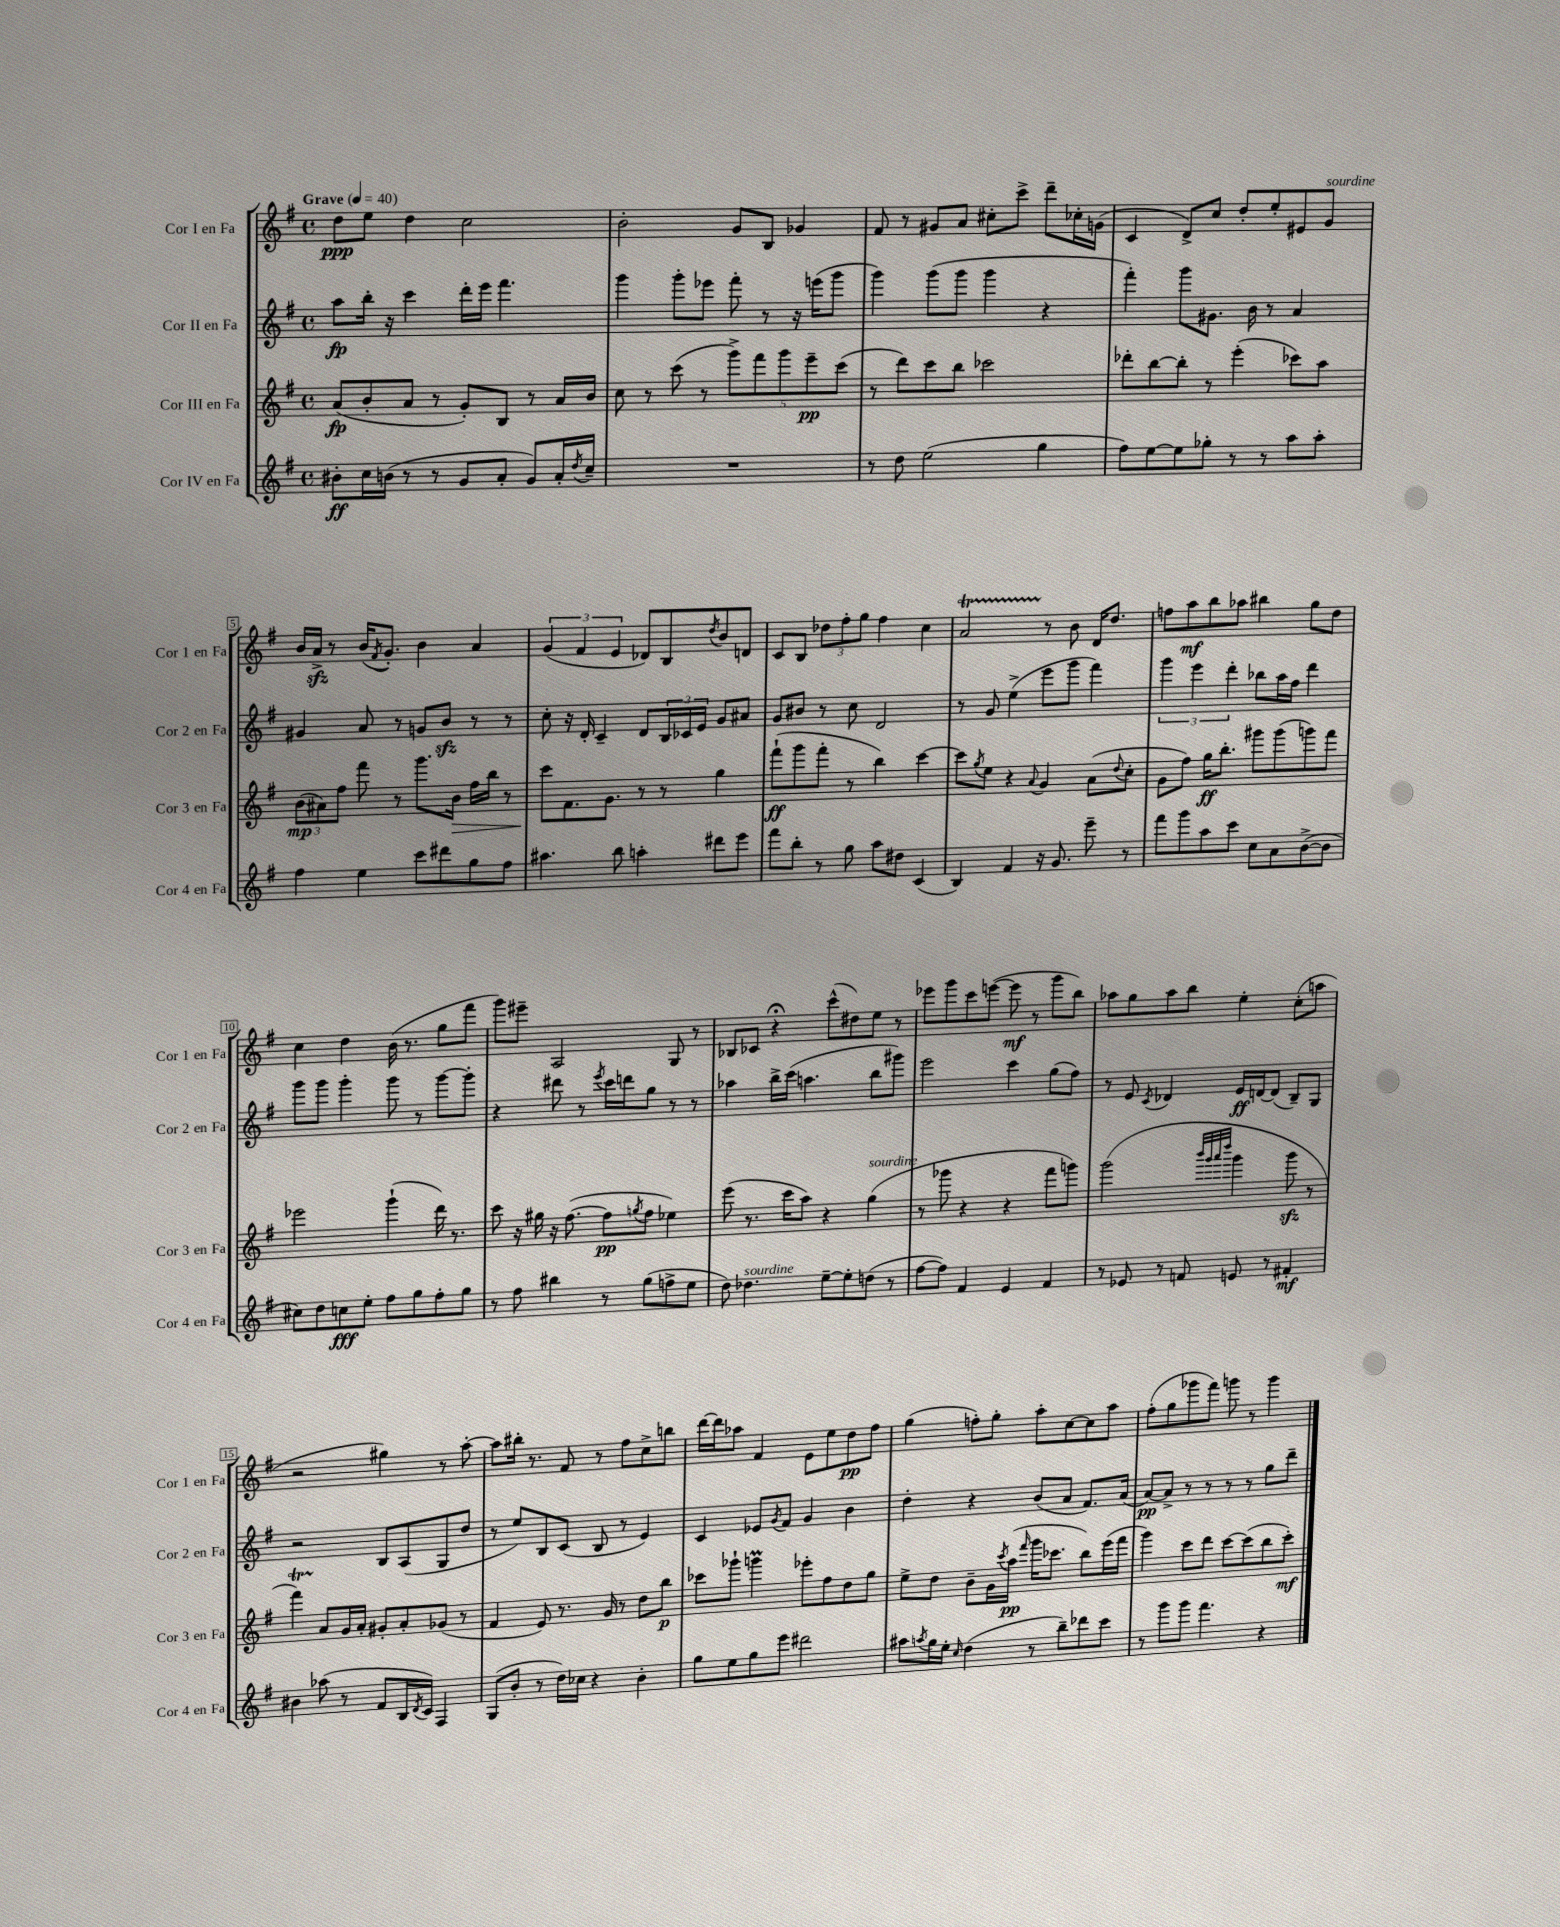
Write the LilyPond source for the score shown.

<<
\new StaffGroup <<
\new Staff = "s0" \with { instrumentName = "Cor I en Fa" shortInstrumentName = "Cor 1 en Fa" } {
    \clef treble \key g \major \defaultTimeSignature \time 4/4 \tempo "Grave" 4 = 40
    d''8\ppp e''8 d''4 c''2 |
    b'2-. g'8 b8 ges'4 |
    fis'8 r8 gis'8 a'8 cis''8-. c'''8-> d'''8-- ces''16-. g'16( |
    c'4 d'8->) c''8 d''8-. e''8-. eis'8 g'8^\markup { \italic "sourdine" } |
    b'16 a'16->\sfz r8 b'16( \acciaccatura { fis'8 } g'8.-.) b'4 a'4 |
    \tuplet 3/2 { g'4( fis'4 e'4 } des'8) b8 \acciaccatura { d''8 } b'8 d'8 |
    c'8 b8 \tuplet 3/2 { des''8 fis''8-. g''8 } fis''4 c''4 |
    a'2\startTrillSpan r8\stopTrillSpan b'8 d'16 d''8. |
    f''8 a''8\mf b''8 aes''8 bis''4 g''8 d''8 |
    c''4 d''4 b'16( r8. g''8 fis'''8 |
    g'''8) eis'''8-- a2 g8 r8 |
    bes8 ces'8 r4\fermata c'''8-^( dis''8) e''8 r8 |
    ees'''8 g'''8 c'''8 e'''8~( e'''8\mf r8 g'''8 b''8) |
    aes''8 g''8 aes''8 b''8 e''4-. c''8-.( a''8 |
    r2 gis''4) r8 a''8~-. |
    a''8 bis''16-. r8. fis'8 r8 fis''8 c''8-> b''8 |
    d'''16~ d'''16 aes''8 fis'4 e'8 e''8 d''8\pp fis''8 |
    g''4( f''8-.) g''8-. a''8-. c''8~ c''8 a''8 |
    fis''8-.( g''8 ges'''8 fis'''8) g'''8 r8 g'''4 \bar "|." |
}
\new Staff = "s1" \with { instrumentName = "Cor II en Fa" shortInstrumentName = "Cor 2 en Fa" } {
    \clef treble \key g \major \defaultTimeSignature \time 4/4
    a''8\fp b''16-. r16 c'''4 d'''16-. e'''16 fis'''4. |
    g'''4 g'''8-. ees'''8 fis'''8-. r8 r16 e'''16( g'''8 |
    g'''4) g'''8( g'''8 g'''4 r4 |
    fis'''4-.) g'''8 gis'8. b'16 r8 a'4 |
    gis'4 a'8 r8 g'8 b'8\sfz r8 r8 |
    c''8-. r16 d'16-. c'4-- d'8 \tuplet 3/2 { b16 ces'16 e'16 } g'8 ais'8 |
    g'8 bis'8 r8 c''8 d'2 |
    r8 g'8 e''4->( e'''8 g'''8 fis'''4) |
    \tuplet 3/2 { g'''4 e'''4 d'''4-. } bes''8 a''16 fis''16 d'''4 |
    g'''8 g'''8 g'''4-. g'''8 r8 g'''8~ g'''8-. |
    r4 dis'''8 r8 \acciaccatura { e'''8 } c'''16 d'''16 g''8 r8 r8 |
    aes''4 b''16-> c'''16( a''4. b''8 gis'''8) |
    e'''2 c'''4 g''8( fis''8) |
    r8 e'8 \acciaccatura { c'8 } des'4 e'16\ff d'16~ d'8( b8--) g8 |
    r2 b8 a8( g8 d''8 |
    r8 e''8) b8 c'8( b8 r8 e'4) |
    c'4 ees'8 \acciaccatura { g'8 } fis'8 g'4 b'4 |
    d''4-. r4 b'8( a'8 fis'8.) a'16( |
    a'8~\pp) a'8-> r8 r8 r8 r8 g''8 d'''8-- \bar "|." |
}
\new Staff = "s2" \with { instrumentName = "Cor III en Fa" shortInstrumentName = "Cor 3 en Fa" } {
    \clef treble \key g \major \defaultTimeSignature \time 4/4
    a'8\fp( b'8-. a'8 r8 g'8-.) b8 r8 a'16 b'16 |
    c''8 r8 c'''8( r8 \tuplet 5/4 { g'''8->) fis'''8 g'''8 e'''8--\pp c'''8( } |
    r8 d'''8) c'''8 b''8 ces'''2 |
    des'''8-. b''8~ b''8-. r8 e'''4-.( ces'''8) a''8 |
    \tuplet 3/2 { b'8\mp( ais'8) fis''8 } fis'''8 r8 g'''8. b'16\> fis''16 b''16 r8 |
    c'''8\! fis'8. g'8. r8 r8 g''4 |
    fis'''8-!\ff( g'''8 fis'''8-. r8 b''4) c'''4~ |
    c'''8 \acciaccatura { g''8 } e''8 r4 \appoggiatura { a'8 } g'4 a'8( \appoggiatura { d''8 } c''8-. |
    g'8 fis''8) g''16\ff b''8.-. gis'''8 gis'''8( g'''8) fis'''8 |
    ees'''2 g'''4-!( d'''16) r8. |
    c'''8 r16 gis''16 r16 fis''8.~( fis''8\pp \acciaccatura { g''8 } fis''8 ees''4) |
    e'''8( r8. c'''16 a''8) r4 g''4^\markup { \italic "sourdine" }( |
    r8 ges'''8 r4 r4 fis'''8 g'''8) |
    g'''2( \grace { b'''32 g'''32 a'''32 d''''32 } g'''4 g'''8\sfz r8 |
    fis'''4\startTrillSpan) a'8\stopTrillSpan g'16 a'16-. gis'8-. a'8-. ges'8( r8 |
    fis'4 e'8) r8. g'16 r8 d''8 b''8\p |
    ces'''8 ges'''8-! g'''4\prall ees'''8-. fis''8 d''8 g''8 |
    e''8-> d''8 b'8-- g'16 \acciaccatura { c'''8 } a''16\pp( \grace { fis'''16 } g'''16 ces'''8. b''8) e'''16( fis'''16 |
    g'''4) c'''8 d'''8 c'''8~ c'''8( b''8 c'''8-.\mf) \bar "|." |
}
\new Staff = "s3" \with { instrumentName = "Cor IV en Fa" shortInstrumentName = "Cor 4 en Fa" } {
    \clef treble \key g \major \defaultTimeSignature \time 4/4
    bis'8-.\ff c''16 b'16( r8 r8 g'8 a'8-. g'8) a'16-. \acciaccatura { d''8 } c''16-- |
    R1 |
    r8 d''8 e''2( g''4 |
    fis''8) e''8~ e''8 ges''8-. r8 r8 a''8 a''8-. |
    fis''4 e''4 c'''8 dis'''8 g''8 fis''8 |
    ais''4. b''8 a''4-. dis'''8 e'''8 |
    fis'''8 b''8-. r8 g''8 a''8 dis''8 c'4( |
    b4) fis'4 r16 g'8. e'''8-- r8 |
    fis'''8 g'''8 a''8 c'''8 c''8 a'8 b'8~->( b'8 |
    cis''8) d''8 c''8\fff e''8-. fis''8 g''8 fis''8-. g''8 |
    r8 fis''8 bis''4 r8 g''8( f''8-> e''8 |
    d''8) des''4.^\markup { \italic "sourdine" } e''8~-- e''8-. d''8( r8 |
    fis''8~ fis''8) fis'4 e'4 fis'4 |
    r8 ees'8 r8 f'8 e'8 r8 fis'4-.\mf |
    bis'4 aes''8( r8 fis'8 b16 \acciaccatura { d'8 } c'16) fis4 |
    g8( b'8-. r8 d''16) ces''16 r4 b'4-. |
    g''8 e''8 g''8 e'''8 dis'''2 |
    ais''8 \acciaccatura { a''8 } g''16 e''16-. \grace { c''16 } d''4( r8 b''8--) des'''8 c'''8 |
    r8 g'''8 g'''8 fis'''4. r4 \bar "|." |
}
>>
>>
\layout { \context { \Score \override BarNumber.stencil = #(make-stencil-boxer 0.1 0.3 ly:text-interface::print) } }
